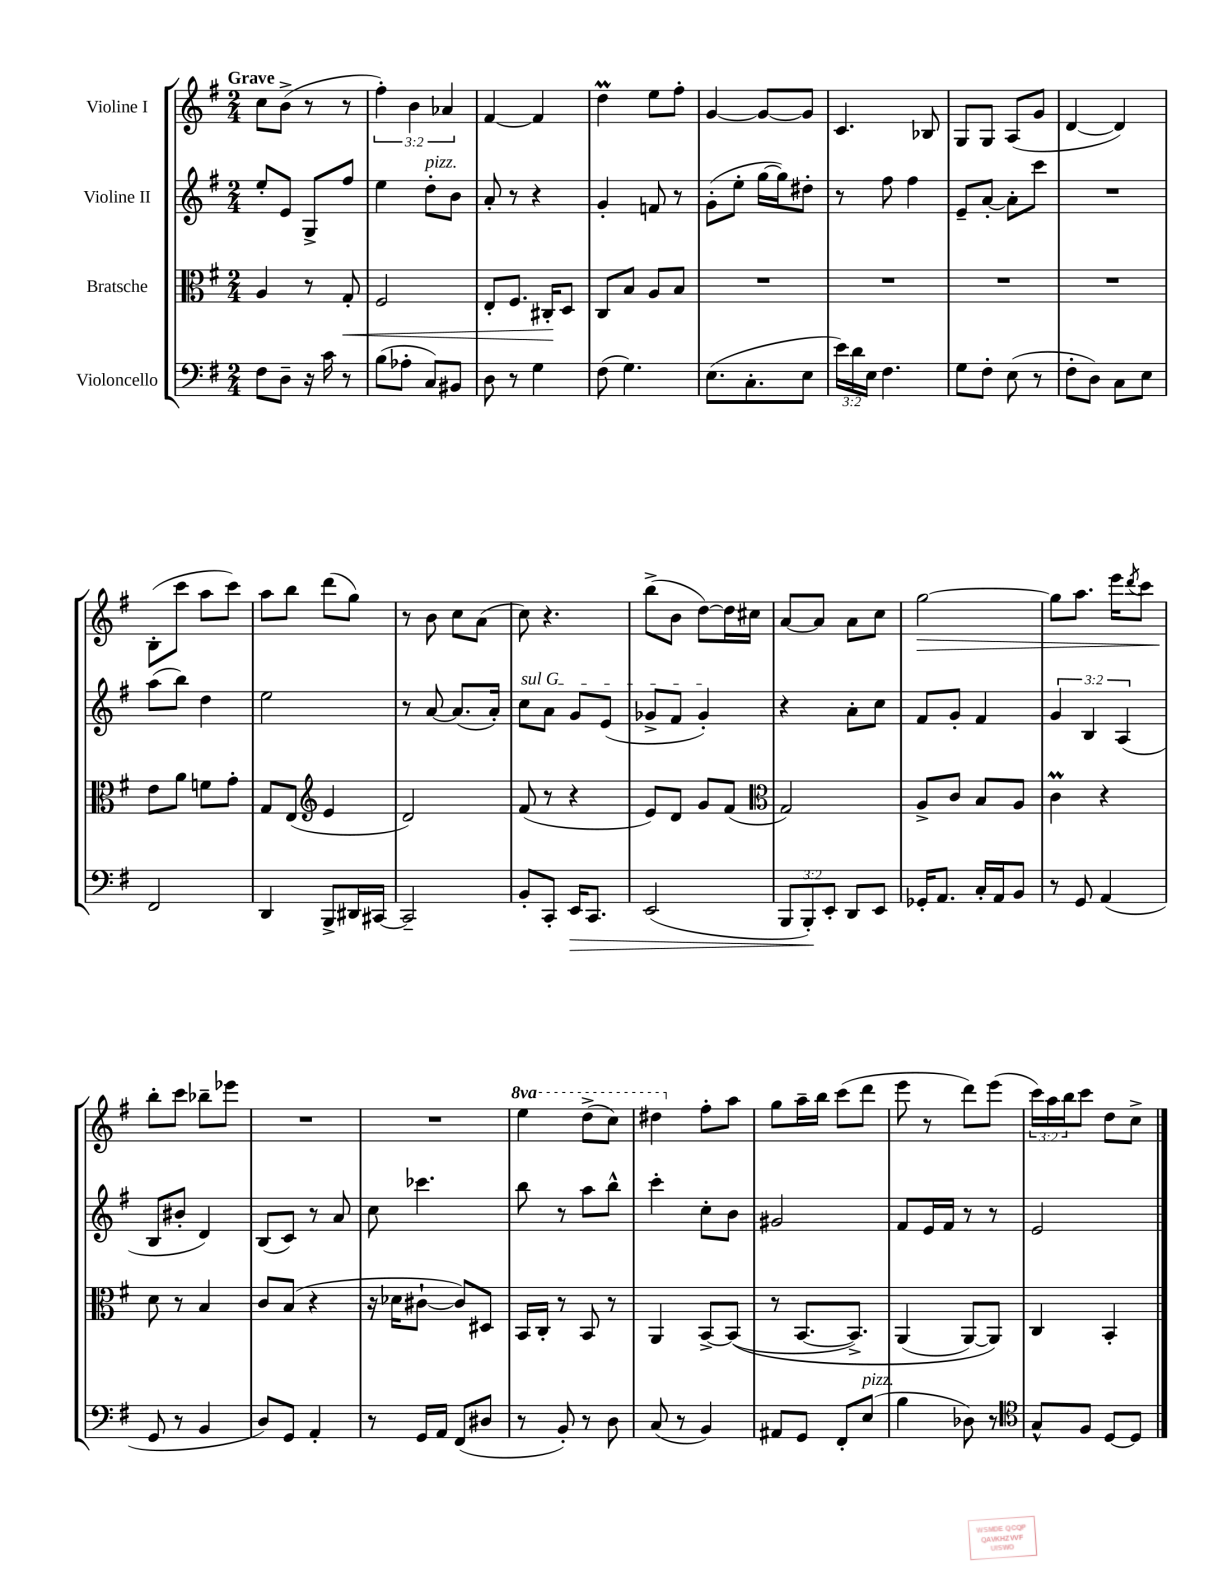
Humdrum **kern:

**kern	**dynam	**kern	**dynam	**kern	**kern	**dynam
*part4	*part4	*part3	*part3	*part2	*part1	*part1
*staff4	*staff4	*staff3	*staff3	*staff2	*staff1	*staff1
*I"Violoncello	*	*I"Bratsche	*	*I"Violine II	*I"Violine I	*
*clefF4	*	*clefC3	*	*clefG2	*clefG2	*
*k[f#]	*	*k[f#]	*	*k[f#]	*k[f#]	*
*M2/4	*	*M2/4	*	*M2/4	*M2/4	*
=1	=1	=1	=1	=1	=1	=1
!	!	!	!	!	!LO:TX:a:B:t=Grave	!
8F#\L	.	4A/	.	8ee'/L	8cc\L	.
8D~\J	.	.	.	8e/J	(8b^\J	.
16r	.	8r	.	8G^/L	8r	.
16c\	.	.	.	.	.	.
!	!	!	!LO:HP:b	!	!	!
8r	.	8G'/	<	8ff#/J	8r	.
=2	=2	=2	=2	=2	=2	=2
(8B\L	.	2F#/	.	4ee\	6ff#'\)	.
8A-X'\J	.	.	.	.	.	.
.	.	.	.	.	6b\	.
!	!	!	!	!LO:TX:a:i:t=pizz.	!	!
8C/L)	.	.	.	8dd'\L	.	.
.	.	.	.	.	6a-X/	.
8BB#X/J	.	.	.	8b\J	.	.
=3	=3	=3	=3	=3	=3	=3
8D\	.	8E'/L	.	8a'/	[4f#/	.
8r	.	8.F#/J	.	8r	.	.
4G\	.	.	.	4r	4f#/]	.
.	.	16C#X'/KL	.	.	.	.
.	.	8D/J	[	.	.	.
=4	=4	=4	=4	=4	=4	=4
(8F#\	.	8C/L	.	4g'/	4ddM\	.
4.G\)	.	8B/J	.	.	.	.
.	.	8A/L	.	8fn/	8ee\L	.
.	.	8B/J	.	8r	8ff#'\J	.
=5	=5	=5	=5	=5	=5	=5
(8.E\L	.	2r	.	(8g'\L	[4g/	.
.	.	.	.	8ee'\J	.	.
8.C'\	.	.	.	.	.	.
.	.	.	.	[16gg\LL	8g/L_	.
.	.	.	.	16gg\J])	.	.
8E\J	.	.	.	8dd#X'\J	8g/J]	.
=6	=6	=6	=6	=6	=6	=6
24e\LL)	.	2r	.	8r	4.c/	.
24d\	.	.	.	.	.	.
24E\JJ	.	.	.	.	.	.
4.F#\	.	.	.	8ff#\	.	.
.	.	.	.	4ff#\	.	.
.	.	.	.	.	8B-X/	.
=7	=7	=7	=7	=7	=7	=7
8G\L	.	2r	.	8e~/L	8G/L	.
8F#'\J	.	.	.	[8a'/J	8G/J	.
(8E\	.	.	.	8a'\L]	(8A/L	.
8r	.	.	.	8ccc\J	8g/J	.
=8	=8	=8	=8	=8	=8	=8
8F#'\L	.	2r	.	2r	[4d/	.
8D\J)	.	.	.	.	.	.
8C\L	.	.	.	.	4d/])	.
8E\J	.	.	.	.	.	.
!!LO:LB:g=z
=9	=9	=9	=9	=9	=9	=9
2FF#/	.	8e\L	.	(8aa\L	(8B'\L	.
.	.	8a\J	.	8bb\J)	8ccc\J	.
.	.	8fn\L	.	4dd\	8aa\L	.
.	.	8g'\J	.	.	8ccc\J)	.
=10	=10	=10	=10	=10	=10	=10
4DD/	.	8G/L	.	2ee\	8aa\L	.
.	.	(8E/J	.	.	8bb\J	.
*	*	*clefG2	*	*	*	*
8BBB^/L	.	4e/	.	.	(8ddd\L	.
16DD#X/L	.	.	.	.	8gg\J)	.
[16CC#X/JJ	.	.	.	.	.	.
=11	=11	=11	=11	=11	=11	=11
2CC#~/]	.	2d/)	.	8r	8r	.
.	.	.	.	[8a/	8b\	.
.	.	.	.	(8.a/L]	8cc\L	.
.	.	.	.	.	(8a\J	.
.	.	.	.	16a'/Jk)	.	.
=12	=12	=12	=12	=12	=12	=12
!	!	!	!	!LO:TX:a:i:t=sul G	!	!
8BB'/L	.	(8f#/	.	8cc\L	8cc\)	.
8CC'/J	.	8r	.	8a\J	4.r	.
!	!LO:HP:b	!	!	!	!	!
16EE/KL	>	4r	.	8g/L	.	.
8.CC/J	.	.	.	.	.	.
.	.	.	.	(8e/J	.	.
=13	=13	=13	=13	=13	=13	=13
(2EE/	.	8e/L)	.	8g-X^/L	(8bb^\L	.
.	.	8d/J	.	8f#/J	8b\J	.
.	.	8g/L	.	4g-'/)	[8dd\L)	.
.	.	(8f#/J	.	.	16dd\L]	.
.	.	.	.	.	16cc#X\JJ	.
=14	=14	=14	=14	=14	=14	=14
*	*	*clefC3	*	*	*	*
12BBB/L	.	2G/)	.	4r	[8a/L	.
12BBB'/)	.	.	.	.	.	.
.	.	.	.	.	8a/J]	.
12EE'/J	]	.	.	.	.	.
8DD/L	.	.	.	8a'\L	8a\L	.
8EE/J	.	.	.	8cc\J	8cc\J	.
=15	=15	=15	=15	=15	=15	=15
!	!	!	!	!	!	!LO:HP:b
16GG-X'/KL	.	8A^/L	.	8f#/L	[2gg\	>
8.AA/J	.	.	.	.	.	.
.	.	8c/J	.	8g'/J	.	.
16C'/LL	.	8B/L	.	4f#/	.	.
16AA/J	.	.	.	.	.	.
8BB/J	.	8A/J	.	.	.	.
=16	=16	=16	=16	=16	=16	=16
8r	.	4cM\	.	6g/	8gg\L]	.
8GG/	.	.	.	.	8.aa\J	.
.	.	.	.	6B/	.	.
(4AA/	.	4r	.	.	.	.
.	.	.	.	.	16eee\KL	.
.	.	.	.	(6A/	.	.
.	.	.	.	.	8qddd/	.
.	.	.	.	.	8ccc\J	.
!!LO:LB:g=z
=17	=17	=17	=17	=17	=17	=17
8GG/	.	8d\	.	8B/L	8bb'\L	.
8r	.	8r	.	8b#X'/J	8ccc\J	]
4BB/	.	4B/	.	4d/)	8bb-X~\L	.
.	.	.	.	.	8eee-X\J	.
=18	=18	=18	=18	=18	=18	=18
8D/L)	.	8c/L	.	(8B/L	2r	.
8GG/J	.	(8B/J	.	8c/J)	.	.
4AA'/	.	4r	.	8r	.	.
.	.	.	.	8a/	.	.
=19	=19	=19	=19	=19	=19	=19
8r	.	16r	.	8cc\	2r	.
.	.	16d-X\KL	.	.	.	.
16GG/LL	.	[8c#X`\J	.	4.ccc-X\	.	.
16AA/JJ	.	.	.	.	.	.
(8FF#/L	.	8c#/L])	.	.	.	.
8D#X/J	.	8D#X/J	.	.	.	.
=20	=20	=20	=20	=20	=20	=20
*	*	*	*	*	*8va	*
8r	.	16BB/LL	.	8bb\	4eee\	.
.	.	16C'/JJ	.	.	.	.
8BB'/)	.	8r	.	8r	.	.
8r	.	8BB/	.	8aa\L	(8ddd^\L	.
8D\	.	8r	.	8bb^^\J	8ccc\J)	.
=21	=21	=21	=21	=21	=21	=21
(8C/	.	4AA/	.	4ccc'\	4ddd#X\	.
8r	.	.	.	.	.	.
*	*	*	*	*	*X8va	*
4BB/)	.	[8BB^/L	.	8cc'\L	8ff#'\L	.
.	.	((8BB/J]	.	8b\J	8aa\J	.
=22	=22	=22	=22	=22	=22	=22
8AA#X/L	.	8r	.	2g#X/	8gg\L	.
8GG/J	.	[8.BB/L	.	.	16aa~\L	.
.	.	.	.	.	16bb\JJ	.
8FF#'/L	.	.	.	.	(8ccc\L	.
.	.	8.BB^/J])	.	.	.	.
!LO:TX:a:i:t=pizz.	!	!	!	!	!	!
(8E/J	.	.	.	.	8ddd\J	.
=23	=23	=23	=23	=23	=23	=23
4B\	.	(4AA/	.	8f#/L	8eee\	.
.	.	.	.	16e/L	8r	.
.	.	.	.	16f#/JJ	.	.
8D-X\)	.	[8AA/L)	.	8r	8ddd\L)	.
8r	.	8AA/J])	.	8r	(8eee\J	.
=24	=24	=24	=24	=24	=24	=24
*clefC4	*	*	*	*	*	*
8G^^/L	.	4C/	.	2e/	24ccc\LL)	.
.	.	.	.	.	24aa\	.
.	.	.	.	.	24bb\J	.
8F#/J	.	.	.	.	8ccc\J	.
[8D/L	.	4BB'/	.	.	8dd\L	.
8D/J]	.	.	.	.	8cc^\J	.
==	==	==	==	==	==	==
*-	*-	*-	*-	*-	*-	*-
